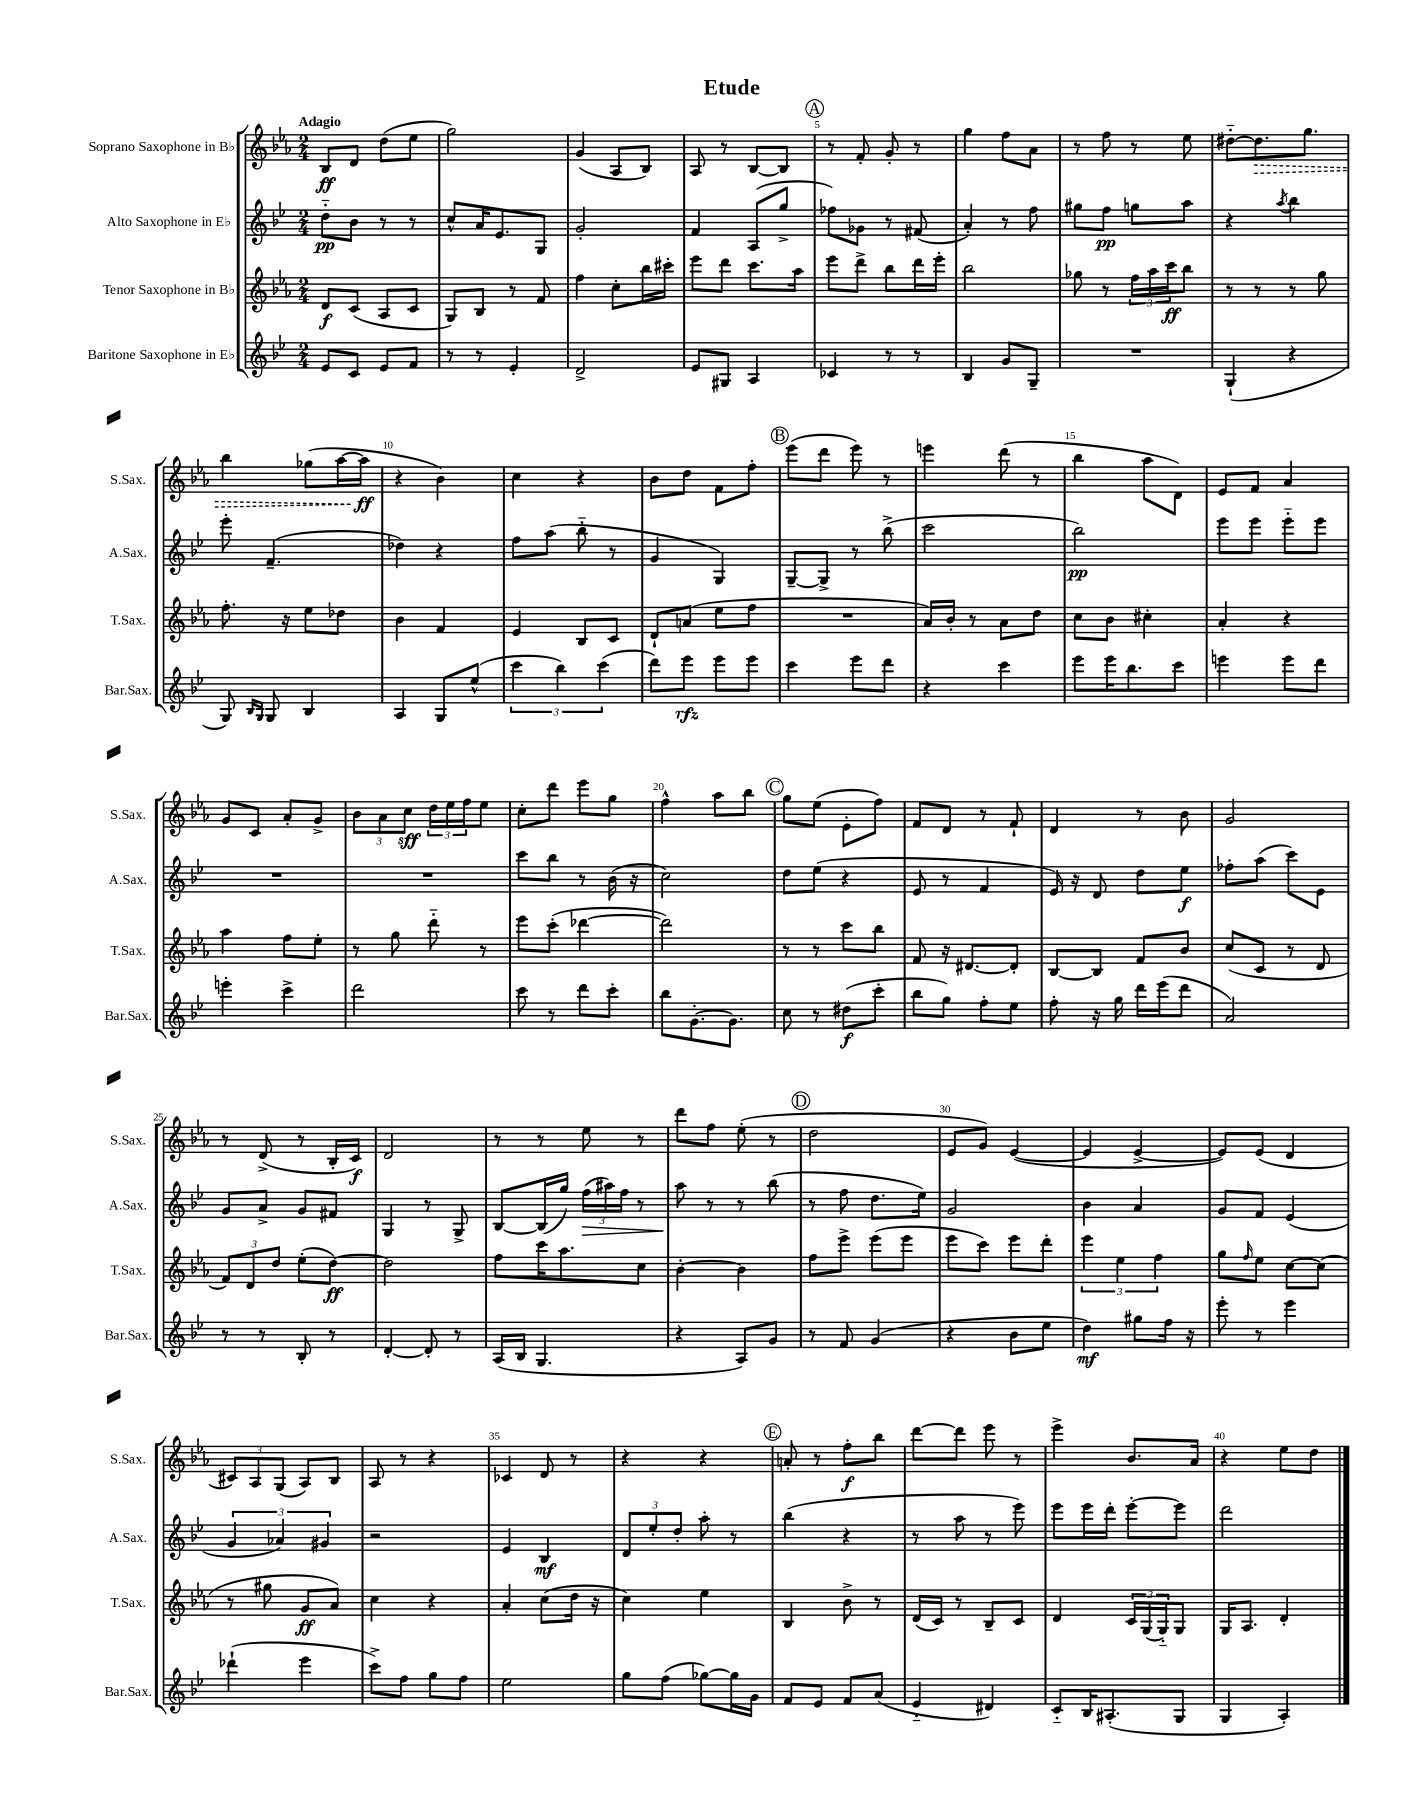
\header { title = "Etude" }
<<
\new StaffGroup <<
\new Staff = "s0" \with { instrumentName = "Soprano Saxophone in Bb" shortInstrumentName = "S.Sax." } {
    \clef treble \key ees \major \numericTimeSignature \time 2/4 \tempo "Adagio"
    bes8\ff d'8 d''8( ees''8 |
    g''2) |
    g'4( aes8 bes8) |
    aes8 r8 bes8~ bes8 |
    \mark \markup { \circle "A" } r8 f'8-. g'8-. r8 |
    g''4 f''8 aes'8 |
    r8 f''8 r8 ees''8 |
    dis''8~-_ \once \override Hairpin.style = #'dashed-line dis''8.\> g''8. |
    bes''4 ges''8( aes''16~ aes''16\ff\! |
    r4 bes'4) |
    c''4 r4 |
    bes'8 d''8 f'8 f''8-. |
    \mark \markup { \circle "B" } ees'''8( d'''8 ees'''8) r8 |
    e'''4 d'''8( r8 |
    bes''4 aes''8 d'8) |
    ees'8 f'8 aes'4 |
    g'8 c'8 aes'8-. g'8-> |
    \tuplet 3/2 { bes'8 aes'8 c''8\sff } \tuplet 3/2 { d''16 ees''16 f''16 } ees''8 |
    c''8-. d'''8 ees'''8 g''8 |
    f''4-^ aes''8 bes''8 |
    \mark \markup { \circle "C" } g''8 ees''8( ees'8-. f''8) |
    f'8 d'8 r8 f'8-! |
    d'4 r8 bes'8 |
    g'2 |
    r8 d'8->( r8 bes16-. c'16\f) |
    d'2 |
    r8 r8 ees''8 r8 |
    d'''8 f''8 ees''8-.( r8 |
    \mark \markup { \circle "D" } d''2 |
    ees'8 g'8) ees'4~( |
    ees'4 ees'4~-> |
    ees'8) ees'8( d'4 |
    \tuplet 3/2 { cis'8) aes8 g8( } aes8) bes8 |
    aes8 r8 r4 |
    ces'4 d'8 r8 |
    r4 r4 |
    \mark \markup { \circle "E" } a'8-. r8 f''8-.\f bes''8 |
    d'''8~ d'''8 ees'''8 r8 |
    ees'''4-> bes'8. aes'16 |
    r4 ees''8 d''8 \bar "|." |
}
\new Staff = "s1" \with { instrumentName = "Alto Saxophone in Eb" shortInstrumentName = "A.Sax." } {
    \clef treble \key bes \major \numericTimeSignature \time 2/4
    d''8-_\pp bes'8 r8 r8 |
    c''8-^ a'16 ees'8. g8 |
    g'2-. |
    f'4 a8( g''8-> |
    \mark \markup { \circle "A" } fes''8) ges'8 r8 fis'8( |
    a'4-.) r8 f''8 |
    gis''8 f''8\pp g''8 a''8 |
    r4 \acciaccatura { a''8 } bes''4 |
    ees'''8-. f'4.--( |
    des''4) r4 |
    f''8 a''8( bes''8-_ r8 |
    g'4 g4) |
    \mark \markup { \circle "B" } g8~-- g8-> r8 bes''8->( |
    c'''2 |
    bes''2\pp) |
    ees'''8 ees'''8 ees'''8-_ ees'''8 |
    R2 |
    R2 |
    c'''8 bes''8 r8 bes'16( r16 |
    c''2) |
    \mark \markup { \circle "C" } d''8 ees''8( r4 |
    ees'8 r8 f'4 |
    ees'16) r16 d'8 d''8 ees''8\f |
    fes''8-. a''8( c'''8) ees'8 |
    g'8 a'8-> g'8 fis'8 |
    g4 r8 g8-> |
    bes8~ bes16( g''16) \tuplet 3/2 { f''16\>( ais''16) f''16 } r8 |
    a''8\! r8 r8 bes''8( |
    \mark \markup { \circle "D" } r8 f''8 d''8. ees''16) |
    g'2 |
    bes'4 a'4 |
    g'8 f'8 ees'4( |
    \tuplet 3/2 { g'4 aes'4) gis'4 } |
    r2 |
    ees'4 bes4\mf |
    \tuplet 3/2 { d'8 ees''8-. d''8-. } a''8-. r8 |
    \mark \markup { \circle "E" } bes''4( r4 |
    r8 a''8 r8 ees'''8) |
    ees'''8 ees'''16 d'''16-. ees'''8~-. ees'''8 |
    d'''2 \bar "|." |
}
\new Staff = "s2" \with { instrumentName = "Tenor Saxophone in Bb" shortInstrumentName = "T.Sax." } {
    \clef treble \key ees \major \numericTimeSignature \time 2/4
    d'8\f c'8( aes8 c'8 |
    g8) bes8 r8 f'8 |
    f''4 c''8-. bes''16 cis'''16-. |
    ees'''8 d'''8 c'''8. aes''16 |
    \mark \markup { \circle "A" } ees'''8 d'''8-> bes''8 d'''16 ees'''16-. |
    bes''2 |
    ges''8 r8 \tuplet 3/2 { f''16 aes''16 c'''16\ff } bes''8 |
    r8 r8 r8 g''8 |
    f''8.-. r16 ees''8 des''8 |
    bes'4 f'4 |
    ees'4 bes8 c'8 |
    d'8-! a'8( ees''8 f''8 |
    \mark \markup { \circle "B" } R2 |
    aes'16) bes'16-. r8 aes'8 d''8 |
    c''8 bes'8 cis''4-. |
    aes'4-. r4 |
    aes''4 f''8 ees''8-. |
    r8 g''8 d'''8-_ r8 |
    ees'''8 c'''8-.( des'''4~ |
    des'''2) |
    \mark \markup { \circle "C" } r8 r8 c'''8 bes''8 |
    f'8 r16 dis'8.~ dis'8-. |
    bes8~ bes8 f'8 bes'8 |
    c''8( c'8 r8 d'8 |
    \tuplet 3/2 { f'8) d'8 d''8 } ees''8-.( d''8~\ff) |
    d''2 |
    f''8 c'''16 aes''8. c''8 |
    bes'4~-. bes'4 |
    \mark \markup { \circle "D" } f''8 ees'''8-> ees'''8( ees'''8 |
    ees'''8 c'''8) ees'''8 d'''8-. |
    \tuplet 3/2 { ees'''4 ees''4 f''4 } |
    g''8 \grace { f''16 } ees''8 c''8~ c''8( |
    r8 gis''8 g'8\ff aes'8) |
    c''4 r4 |
    aes'4-. c''8( d''16 r16 |
    c''4) ees''4 |
    \mark \markup { \circle "E" } bes4 bes'8-> r8 |
    d'16( c'16) r8 bes8-- c'8 |
    d'4 \tuplet 3/2 { c'16 g16( g16-_) } g8 |
    g16 aes8. d'4-. \bar "|." |
}
\new Staff = "s3" \with { instrumentName = "Baritone Saxophone in Eb" shortInstrumentName = "Bar.Sax." } {
    \clef treble \key bes \major \numericTimeSignature \time 2/4
    ees'8 c'8 ees'8 f'8 |
    r8 r8 ees'4-. |
    d'2-> |
    ees'8 gis8 a4 |
    \mark \markup { \circle "A" } ces'4 r8 r8 |
    bes4 g'8 g8-- |
    R2 |
    g4-!( r4 |
    g8) \grace { bes16 g16 } g8 bes4 |
    a4 g8 ees''8-^( |
    \tuplet 3/2 { c'''4 bes''4) c'''4( } |
    d'''8) ees'''8\rfz ees'''8 ees'''8 |
    \mark \markup { \circle "B" } c'''4 ees'''8 d'''8 |
    r4 c'''4 |
    ees'''8 ees'''16 bes''8. c'''8 |
    e'''4 e'''8 d'''8 |
    e'''4-. c'''4-> |
    d'''2 |
    c'''8 r8 d'''8 c'''8-. |
    bes''8 g'8.~-. g'8. |
    \mark \markup { \circle "C" } c''8 r8 dis''8\f( c'''8-. |
    bes''8 g''8) f''8-. ees''8 |
    f''8-. r16 g''16 d'''16 ees'''16( d'''8 |
    a'2) |
    r8 r8 bes8-. r8 |
    d'4~-. d'8-. r8 |
    a16( bes16 g4. |
    r4 a8) g'8 |
    \mark \markup { \circle "D" } r8 f'8 g'4( |
    r4 bes'8 ees''8 |
    d''4\mf) gis''8 f''16 r16 |
    ees'''8-. r8 ees'''4 |
    des'''4-!( ees'''4 |
    c'''8->) f''8 g''8 f''8 |
    ees''2 |
    g''8 f''8( ges''8~) ges''16 g'16 |
    \mark \markup { \circle "E" } f'8 ees'8 f'8 a'8( |
    ees'4-_ dis'4) |
    c'8-_ bes16 ais8.-.( g8 |
    g4 a4-.) \bar "|." |
}
>>
>>
\layout { \context { \Score \override BarNumber.break-visibility = ##(#f #t #t) barNumberVisibility = #(every-nth-bar-number-visible 5) } }
